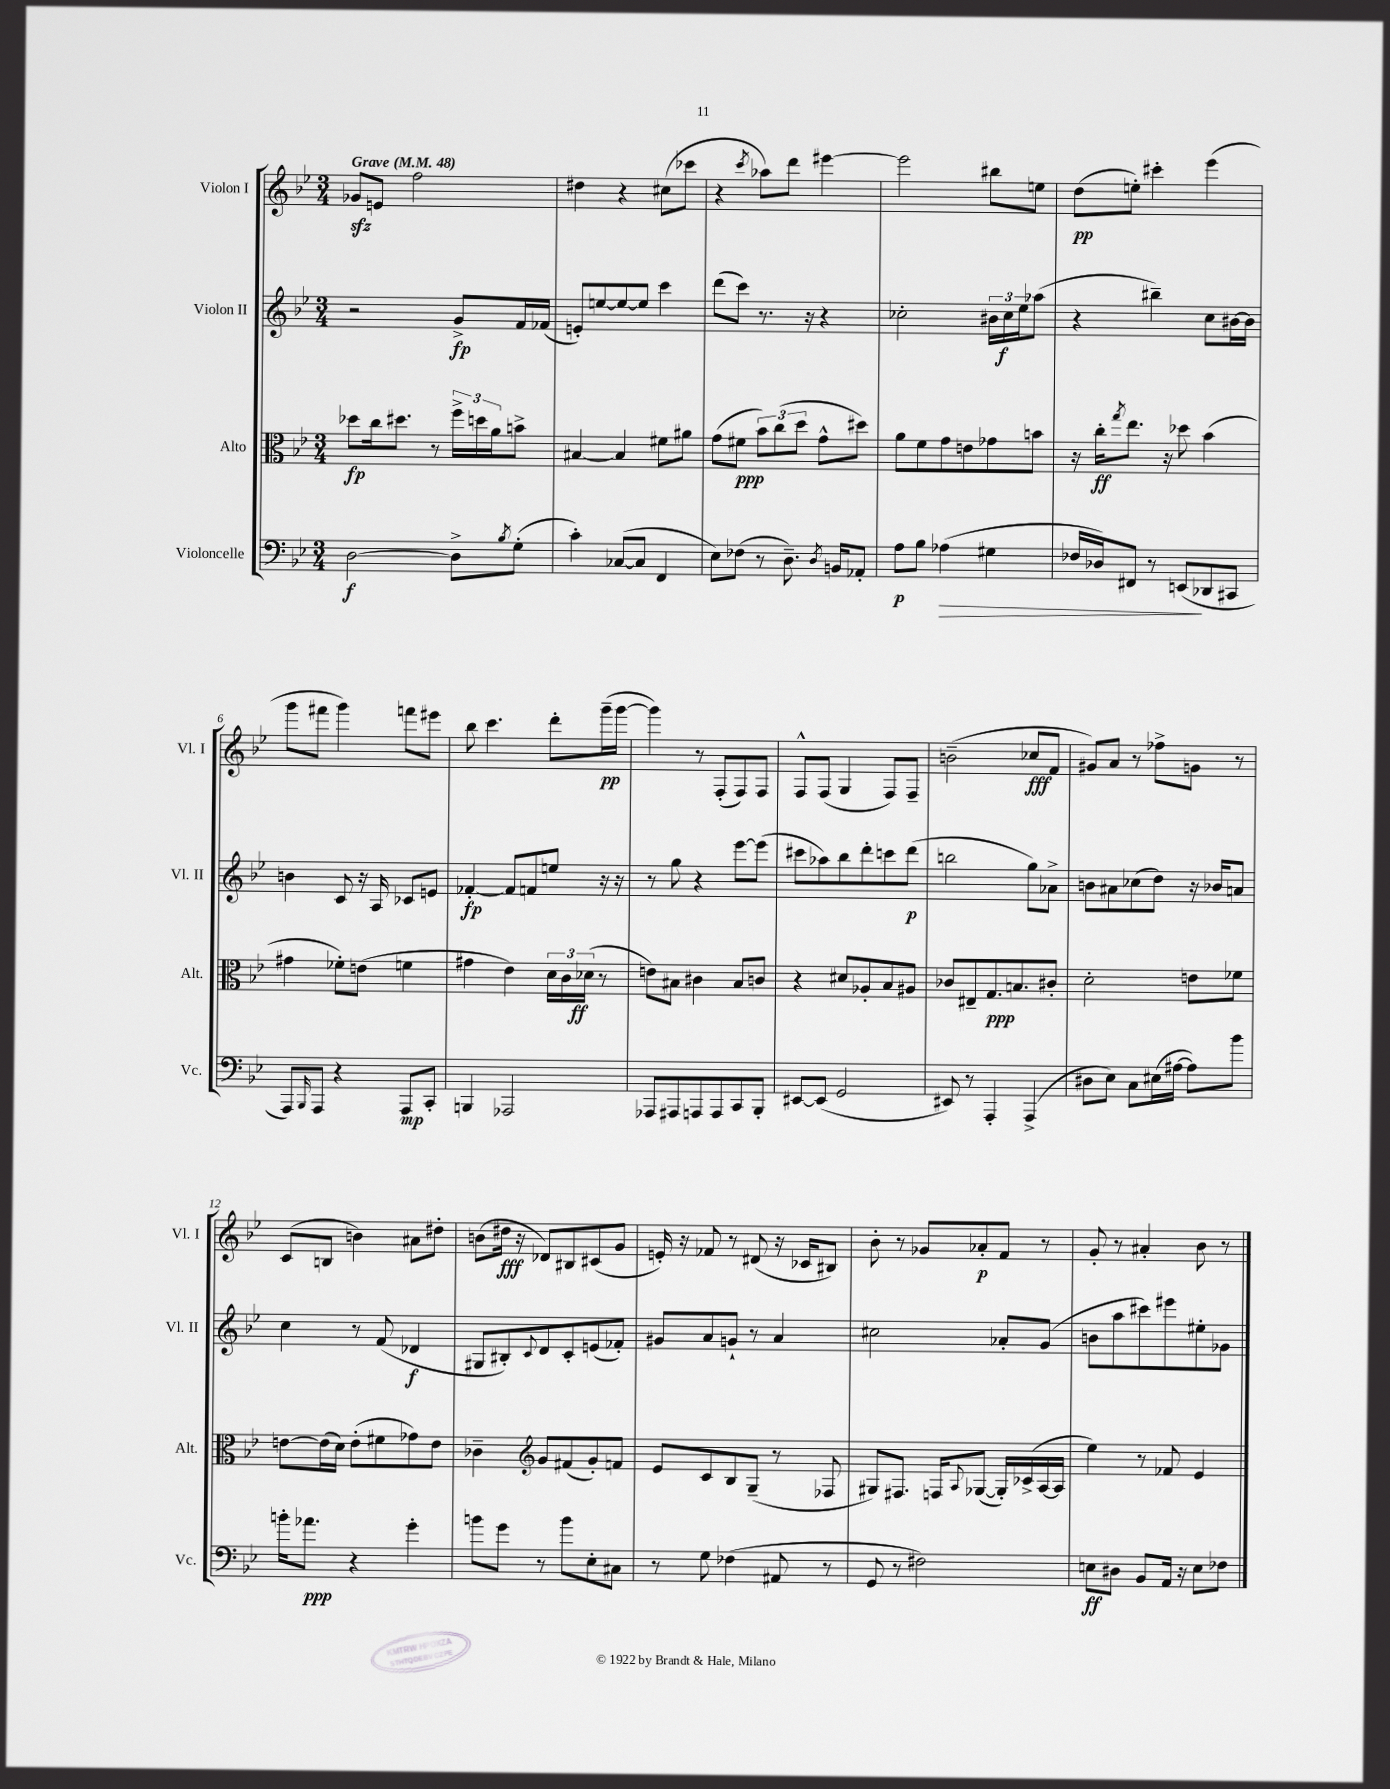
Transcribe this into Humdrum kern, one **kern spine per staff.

**kern	**dynam	**kern	**dynam	**kern	**dynam	**kern	**dynam
*part4	*part4	*part3	*part3	*part2	*part2	*part1	*part1
*staff4	*staff4	*staff3	*staff3	*staff2	*staff2	*staff1	*staff1
*I"Violoncelle	*	*I"Alto	*	*I"Violon II	*	*I"Violon I	*
*I'Vc.	*	*I'Alt.	*	*I'Vl. II	*	*I'Vl. I	*
*clefF4	*	*clefC3	*	*clefG2	*	*clefG2	*
*k[b-e-]	*	*k[b-e-]	*	*k[b-e-]	*	*k[b-e-]	*
*M3/4	*	*M3/4	*	*M3/4	*	*M3/4	*
*MM48	*	*MM48	*	*MM48	*	*MM48	*
=1	=1	=1	=1	=1	=1	=1	=1
!	!	!	!	!	!	!LO:TX:a:B:t=Grave	!
[2D\	f	8dd-X\L	fp	2r	.	8g-Xzz/L	.
.	.	16cc\k	.	.	.	8en/J	.
.	.	8.dd#X\J	.	.	.	.	.
.	.	.	.	.	.	2ff\	.
.	.	8r	.	.	.	.	.
8D^\L]	.	24ff^\LL	.	8g^/L	fp	.	.
.	.	24ddn\	.	.	.	.	.
.	.	24a\J	.	.	.	.	.
8qB-/	.	.	.	.	.	.	.
(8G'\J	.	8bn^\J	.	16f/L	.	.	.
.	.	.	.	(16f-X/JJ	.	.	.
=2	=2	=2	=2	=2	=2	=2	=2
4c'\)	.	[4B#X/	.	8en'/L)	.	4dd#X\	.
.	.	.	.	[8een/	.	.	.
([8C-X/L	.	4B#/]	.	8ee/_	.	4r	.
8C-/J]	.	.	.	8ee/J]	.	.	.
4FF/	.	8f#X\L	.	4ccc\	.	(8cc#X\L	.
.	.	8a#X\J	.	.	.	8ccc-X\J	.
=3	=3	=3	=3	=3	=3	=3	=3
8E-\L)	.	(8g\L	.	(8ddd\L	.	4r	.
(8F-X\J	.	8f#X\J	ppp	8ccc\J)	.	.	.
.	.	.	.	.	.	8qccc/	.
8r	.	12b-\L)	.	8.r	.	8aa-X\L)	.
.	.	(12cc\	.	.	.	.	.
8.D~\)	.	.	.	.	.	8ddd\J	.
.	.	12dd\J	.	.	.	.	.
.	.	.	.	16r	.	.	.
.	.	8g^^\L	.	4r	.	[4eee#X\	.
8qD/	.	.	.	.	.	.	.
16BBn/KL	.	.	.	.	.	.	.
8AA-X'/J	.	8dd#X\J)	.	.	.	.	.
=4	=4	=4	=4	=4	=4	=4	=4
8A\L	p	8a\L	.	2cc-X'\	.	2eee#\]	.
8B-\J	.	8f\	.	.	.	.	.
!	!LO:HP:b	!	!	!	!	!	!
(4A-X\	>	8g\	.	.	.	.	.
.	.	8en\	.	.	.	.	.
4G#X\	.	8g-X\	.	24b#X\LL	.	8bb#X\L	.
.	.	.	.	24cc-\	f	.	.
.	.	.	.	24ee-\J	.	.	.
.	.	8bn\J	.	(8aa-X\J	.	8een\J	.
=5	=5	=5	=5	=5	=5	=5	=5
16F-X/LL	.	16r	.	4r	.	(8dd\L	pp
16D-X/J)	.	16cc'\KL	ff	.	.	.	.
.	.	8qgg/	.	.	.	.	.
8FF#X/J	.	8.ee-\J	.	.	.	8een'\J)	.
8r	.	.	.	4bb#X~\)	.	4ccc#X'\	.
.	.	16r	.	.	.	.	.
(8EEn/L	.	8dd-X\	.	.	.	.	.
8DD-X/	]	(4b-\	.	8cc\L	.	(4eee-\	.
8CC#X/J	.	.	.	[16b#X\L	.	.	.
.	.	.	.	16b#\JJ]	.	.	.
!!LO:LB:g=z
=6	=6	=6	=6	=6	=6	=6	=6
8AAA/L)	.	4g#X\	.	4bn\	.	8ggg\L	.
16qqBBB-/	.	.	.	.	.	.	.
8AAA/J	.	.	.	.	.	8fff#X\J	.
4r	.	8f-X'\L)	.	8c/	.	4ggg\)	.
.	.	(8en\J	.	16r	.	.	.
.	.	.	.	16A/	.	.	.
8AAA/L	mp	4fn\	.	8c-X/L	.	8fffn\L	.
8CC'/J	.	.	.	8en/J	.	8eee#X\J	.
=7	=7	=7	=7	=7	=7	=7	=7
4BBBn/	.	4g#X\	.	[4f-X'/	fp	8bb-\	.
.	.	.	.	.	.	4.ccc\	.
2AAA-X/	.	4e-\)	.	8f-/L]	.	.	.
.	.	.	.	8fn/	.	.	.
.	.	24d\LL	.	8een/J	.	8ddd'\L	.
.	.	24c\	.	.	.	.	.
.	.	(24d-X\JJ	ff	.	.	.	.
.	.	8r	.	16r	.	(16ggg~\L	pp
.	.	.	.	16r	.	[16ggg\JJ	.
=8	=8	=8	=8	=8	=8	=8	=8
8AAA-X/L	.	8en\L)	.	8r	.	4ggg\])	.
8AAA#X/	.	8B#X\J	.	8gg\	.	.	.
8AAAn/	.	4c#X\	.	4r	.	8r	.
8AAA/	.	.	.	.	.	(8F'/L	.
8CC/	.	8B#/L	.	[8eee-\L	.	8F/)	.
8BBB-'/J	.	8cn/J	.	(8eee-\J]	.	8F/J	.
=9	=9	=9	=9	=9	=9	=9	=9
[8EE#X/L	.	4r	.	8ccc#X\L	.	8F^^/L	.
(8EE#/J]	.	.	.	8aa-X\)	.	(8F/J	.
2GG/	.	8d#X/L	.	8bb-\	.	4G/	.
.	.	8A-X'/	.	8ddd'\	.	.	.
.	.	8B-/	.	8cccn\	.	8F/L)	.
.	.	8A#X/J	.	(8ddd\J	p	8F~/J	.
=10	=10	=10	=10	=10	=10	=10	=10
8EE#X/)	.	8c-X/L	.	2bbn\	.	(2bn~\	.
8r	.	8E#X~/	.	.	.	.	.
4AAA'/	.	8.G/	ppp	.	.	.	.
.	.	8.Bn/	.	.	.	.	.
(4AAA^/	.	.	.	8gg\L)	.	8cc-X/L	fff
.	.	8c#X'/J	.	8a-X^\J	.	8f/J	.
=11	=11	=11	=11	=11	=11	=11	=11
8D#X\L	.	2d'\	.	8bn\L	.	8g#X/L)	.
8E-\J)	.	.	.	8a#X\	.	8a/J	.
8C\L	.	.	.	(8cc-X\	.	8r	.
(16E#X\L	.	.	.	8dd\J)	.	8ff-X^\L	.
[16A#X\JJ	.	.	.	.	.	.	.
8A#\L])	.	8en\L	.	16r	.	8gn\J	.
.	.	.	.	16b-X/KL	.	.	.
8b-\J	.	8f-X\J	.	8an/J	.	8r	.
!!LO:LB:g=z
=12	=12	=12	=12	=12	=12	=12	=12
16bn'\KL	.	[8en\L	.	4cc\	.	(8c/L	.
8.a-X\J	ppp	.	.	.	.	.	.
.	.	(16e\L]	.	.	.	8Bn/J	.
.	.	16d\JJ)	.	.	.	.	.
4r	.	(8e'\L	.	8r	.	4bn\)	.
.	.	8f#X\	.	(8f/	.	.	.
4g'\	.	8g-X\)	.	4d-X/	f	8a#X\L	.
.	.	8e\J	.	.	.	8dd#X'\J	.
=13	=13	=13	=13	=13	=13	=13	=13
8bn\L	.	4c-X~\	.	8G#X/L	.	(8bn\L	.
8g\J	.	.	.	8B#X'/)	.	16dd#X\Jk	fff
.	.	.	.	.	.	16r	.
*	*	*clefG2	*	*	*	*	*
.	.	.	.	8qqc/	.	.	.
8r	.	8g/L	.	8d/	.	8d-X/L)	.
8b\L	.	(8f#X/	.	8c'/	.	8B#X/	.
8E-'\	.	8g'/)	.	(8en/	.	(8c#X/	.
8C#X\J	.	8fn/J	.	8f-X'/J)	.	8g/J	.
=14	=14	=14	=14	=14	=14	=14	=14
8r	.	8e-/L	.	8g#X/L	.	16en'/)	.
.	.	.	.	.	.	16r	.
8G\	.	8c/	.	8a/	.	8f-X/	.
(4F-X\	.	8B-/	.	8gn`/J	.	8r	.
.	.	(8G~/J	.	8r	.	(8d#X/	.
8AA#X/	.	8r	.	4a/	.	16r	.
.	.	.	.	.	.	16c-X/KL	.
8r	.	8F-X/	.	.	.	8B#X/J)	.
=15	=15	=15	=15	=15	=15	=15	=15
8GG/	.	8G#X/L)	.	2cc#X\	.	8b-'\	.
8r	.	8.F#X/J	.	.	.	8r	.
2F#X\)	.	.	.	.	.	8g-X/L	.
.	.	16Fn/KL	.	.	.	.	.
.	.	8qqA/	.	.	.	.	.
.	.	([8G-X/J	.	.	.	8a-X'/	p
.	.	16G-'/LL])	.	8a-X'/L	.	8f/J	.
.	.	(16c-X^/	.	.	.	.	.
.	.	[16A/	.	(8g/J	.	8r	.
.	.	16A/JJ]	.	.	.	.	.
=16	=16	=16	=16	=16	=16	=16	=16
8En\L	ff	4ee-\)	.	8bn\L	.	8g'/	.
8D#X\J	.	.	.	8aa\	.	8r	.
8BB-/L	.	8r	.	8ccc#X\)	.	4a#X'/	.
16AA/Jk	.	8f-X/	.	8eee#X\	.	.	.
16r	.	.	.	.	.	.	.
8E\L	.	4e-/	.	8ee#X'\	.	8b-\	.
8F-X\J	.	.	.	8g-X\J	.	8r	.
==	==	==	==	==	==	==	==
*-	*-	*-	*-	*-	*-	*-	*-
